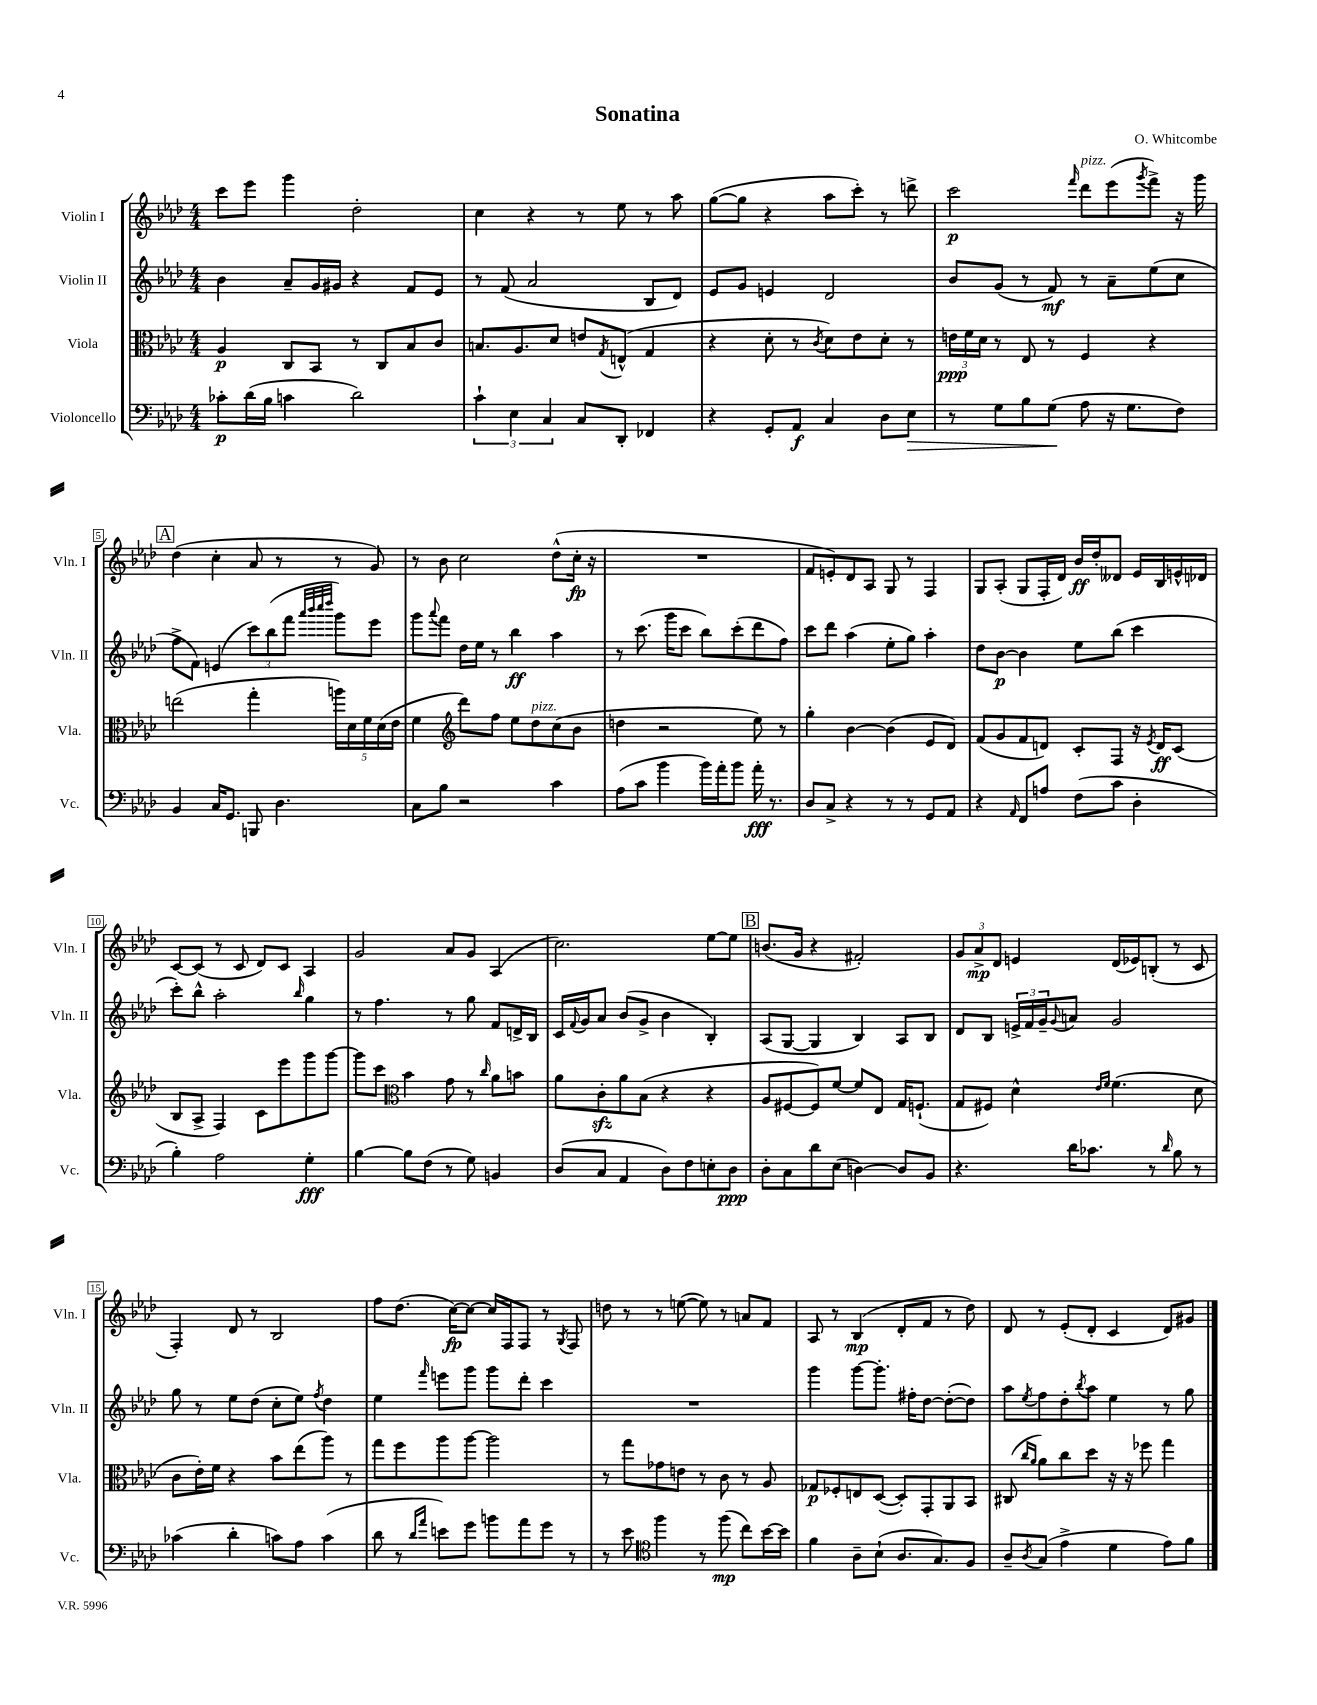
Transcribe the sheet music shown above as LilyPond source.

\header { title = "Sonatina" composer = "O. Whitcombe" }
<<
\new StaffGroup <<
\new Staff = "s0" \with { instrumentName = "Violin I" shortInstrumentName = "Vln. I" } {
    \clef treble \key aes \major \numericTimeSignature \time 4/4
    c'''8 ees'''8 g'''4 des''2-. |
    c''4 r4 r8 ees''8 r8 aes''8 |
    g''8~( g''8 r4 aes''8 c'''8-.) r8 d'''8-> |
    c'''2\p \grace { f'''16 } des'''8^\markup { \italic "pizz." } ees'''8( \acciaccatura { g'''8 } f'''8->) r16 g'''16 |
    \mark \markup { \box "A" } des''4( c''4-. aes'8 r8 r8 g'8) |
    r8 bes'8 c''2 des''8-^( c''16-.\fp r16 |
    R1 |
    f'8 e'8-.) des'8 aes8 g8 r8 f4 |
    g8 aes8-.( g8 f16-. des'16) bes'16\ff des''16-. deses'8 ees'16 bes16 e'16-^ des'16 |
    c'8~ c'8( r8 c'8 des'8) c'8 aes4 |
    g'2 aes'8 g'8 aes4( |
    c''2.) ees''8~ ees''8 |
    \mark \markup { \box "B" } b'8.( g'16 r4 fis'2-.) |
    \tuplet 3/2 { g'8 aes'8->\mp des'8 } e'4 des'16( ees'16) b8-.( r8 c'8 |
    f4-.) des'8 r8 bes2 |
    f''8 des''8.( c''16~\fp) c''8~ c''16 f16 f8 r8 \acciaccatura { g8 } f8 |
    d''8 r8 r8 e''8~( e''8) r8 a'8 f'8 |
    aes8 r8 bes4\mp( des'8-. f'8 r8 des''8) |
    des'8 r8 ees'8-.( des'8-. c'4 des'8) gis'8 \bar "|." |
}
\new Staff = "s1" \with { instrumentName = "Violin II" shortInstrumentName = "Vln. II" } {
    \clef treble \key aes \major \numericTimeSignature \time 4/4
    bes'4 aes'8-- g'16 gis'16 r4 f'8 ees'8 |
    r8 f'8( aes'2 bes8 des'8) |
    ees'8 g'8 e'4 des'2 |
    bes'8 g'8( r8 f'8\mf) r8 aes'8-- ees''8( c''8 |
    \mark \markup { \box "A" } f''8-> f'8) e'4( \tuplet 3/2 { c'''8) bes''8( f'''8 } \grace { aes'''32 bes'''32 c''''32 des''''32 } g'''8) ees'''8 |
    g'''8 \appoggiatura { aes'''8 } f'''8 des''16 ees''16 r8 bes''4\ff aes''4 |
    r8 c'''8.( g'''16 c'''8 bes''8) c'''8-.( des'''8 f''8) |
    c'''8 des'''8 aes''4( ees''8-. g''8) aes''4-. |
    des''8 bes'8~\p bes'4 ees''8 bes''8( c'''4 |
    c'''8-.) bes''8-^ aes''2-. \grace { bes''16 } g''4 |
    r8 f''4. r8 g''8 f'8 d'16-> bes16 |
    c'16 \appoggiatura { f'8 } g'16 aes'8 bes'8( g'8-> bes'4 bes4-.) |
    \mark \markup { \box "B" } aes8( g8~ g4 bes4) aes8 bes8 |
    des'8 bes8 \tuplet 3/2 { e'16-> f'16 g'16-- } \appoggiatura { g'8 } a'8 g'2 |
    g''8 r8 ees''8 des''8( c''8-. ees''8) \acciaccatura { f''8 } des''4 |
    ees''4 \grace { f'''16 } e'''8 g'''8 g'''8 des'''8-. c'''4 |
    R1 |
    g'''4 g'''8~ g'''8.-. fis''16-. des''8~ des''8~-.( des''8) |
    aes''8 \acciaccatura { ees''8 } f''8 des''8-. \acciaccatura { bes''8 } aes''8 ees''4 r8 g''8 \bar "|." |
}
\new Staff = "s2" \with { instrumentName = "Viola" shortInstrumentName = "Vla." } {
    \clef alto \key aes \major \numericTimeSignature \time 4/4
    aes4\p c8 bes,8 r8 c8 bes8 c'8 |
    b8. aes8. des'8 e'8 \acciaccatura { g8 } e8-^( g4 |
    r4 des'8-. r8 \acciaccatura { c'8 } des'8) ees'8 des'8-. r8 |
    \tuplet 3/2 { e'16\ppp f'16 des'16 } r8 ees8 r8 f4 r4 |
    \mark \markup { \box "A" } e''2( g''4-. \tuplet 5/4 { a''16) des'16 f'16 des'16( ees'16 } |
    f'4 \clef treble des'''8) f''8 ees''8 des''8^\markup { \italic "pizz." } c''8( bes'8 |
    d''4 r2 ees''8) r8 |
    g''4-. bes'4~ bes'4( ees'8 des'8) |
    f'8( g'8 f'8 d'8) c'8-. f8 r16 \acciaccatura { ees'8 } d'16\ff c'8( |
    bes8 aes8-> f4) c'8 ees'''8 g'''8 g'''8~ |
    g'''8 c'''8 \clef alto bes'4 g'8 r8 \grace { c''16 } aes'8 b'8 |
    aes'8 c'8-.\sfz aes'8 bes8( r4 r4 |
    \mark \markup { \box "B" } aes8 fis8~ fis8) f'8~ f'8 ees8 g16 f8.-!( |
    g8 fis8) des'4-^ \grace { ees'16 f'16 } f'4.( des'8 |
    c'8 ees'16-.) f'16 r4 bes'8 ees''8( aes''8) r8 |
    g''8 f''8 aes''8 aes''8~ aes''2 |
    r8 g''8 ges'8 e'8 r8 c'8 r8 aes8 |
    ges8\p fes8-. e8 des8~( des8-.) g,8-. aes,8 bes,8 |
    cis8( \grace { c''16 aes'16 } aes'8) c''8 des''8 r16 r16 fes''8 g''4 \bar "|." |
}
\new Staff = "s3" \with { instrumentName = "Violoncello" shortInstrumentName = "Vc." } {
    \clef bass \key aes \major \numericTimeSignature \time 4/4
    ces'8-.\p des'16( bes16 c'4 des'2) |
    \tuplet 3/2 { c'4-! ees4 c4 } c8 des,8-. fes,4 |
    r4 g,8-. aes,8\f c4 des8 ees8\> |
    r8 g8 bes8 g8\!( aes8 r16 g8. f8) |
    \mark \markup { \box "A" } bes,4 c16 g,8. b,,8 des4. |
    c8 bes8 r2 c'4 |
    aes8( c'8 bes'4 bes'16) aes'16-. bes'8 aes'16-.\fff r8. |
    des8 c8-> r4 r8 r8 g,8 aes,8 |
    r4 \grace { aes,16 } f,8 a8 f8( c'8 des4-. |
    bes4-.) aes2 g4-.\fff |
    bes4~ bes8 f8( r8 g8) b,4 |
    des8( c8 aes,4 des8) f8 e8-. des8\ppp |
    \mark \markup { \box "B" } des8-. c8 des'8 ees8( d4~) d8 bes,8 |
    r4. des'16 ces'8. r8 \grace { des'16 } bes8 r8 |
    ces'4( des'4-. c'8) aes8 c'4( |
    des'8 r8 \grace { des'16 aes'16 } e'8) g'8 b'8 aes'8 g'8 r8 |
    r8 ees'8 \clef tenor f''4 r8 f''8\mp( c''8) bes'16~ bes'16 |
    f'4 aes8-- bes8-!( aes8. g8.) f8 |
    aes8-- \acciaccatura { aes8 } g8( ees'4-> des'4 ees'8) f'8 \bar "|." |
}
>>
>>
\layout { \context { \Score \override BarNumber.stencil = #(make-stencil-boxer 0.1 0.3 ly:text-interface::print) } }
